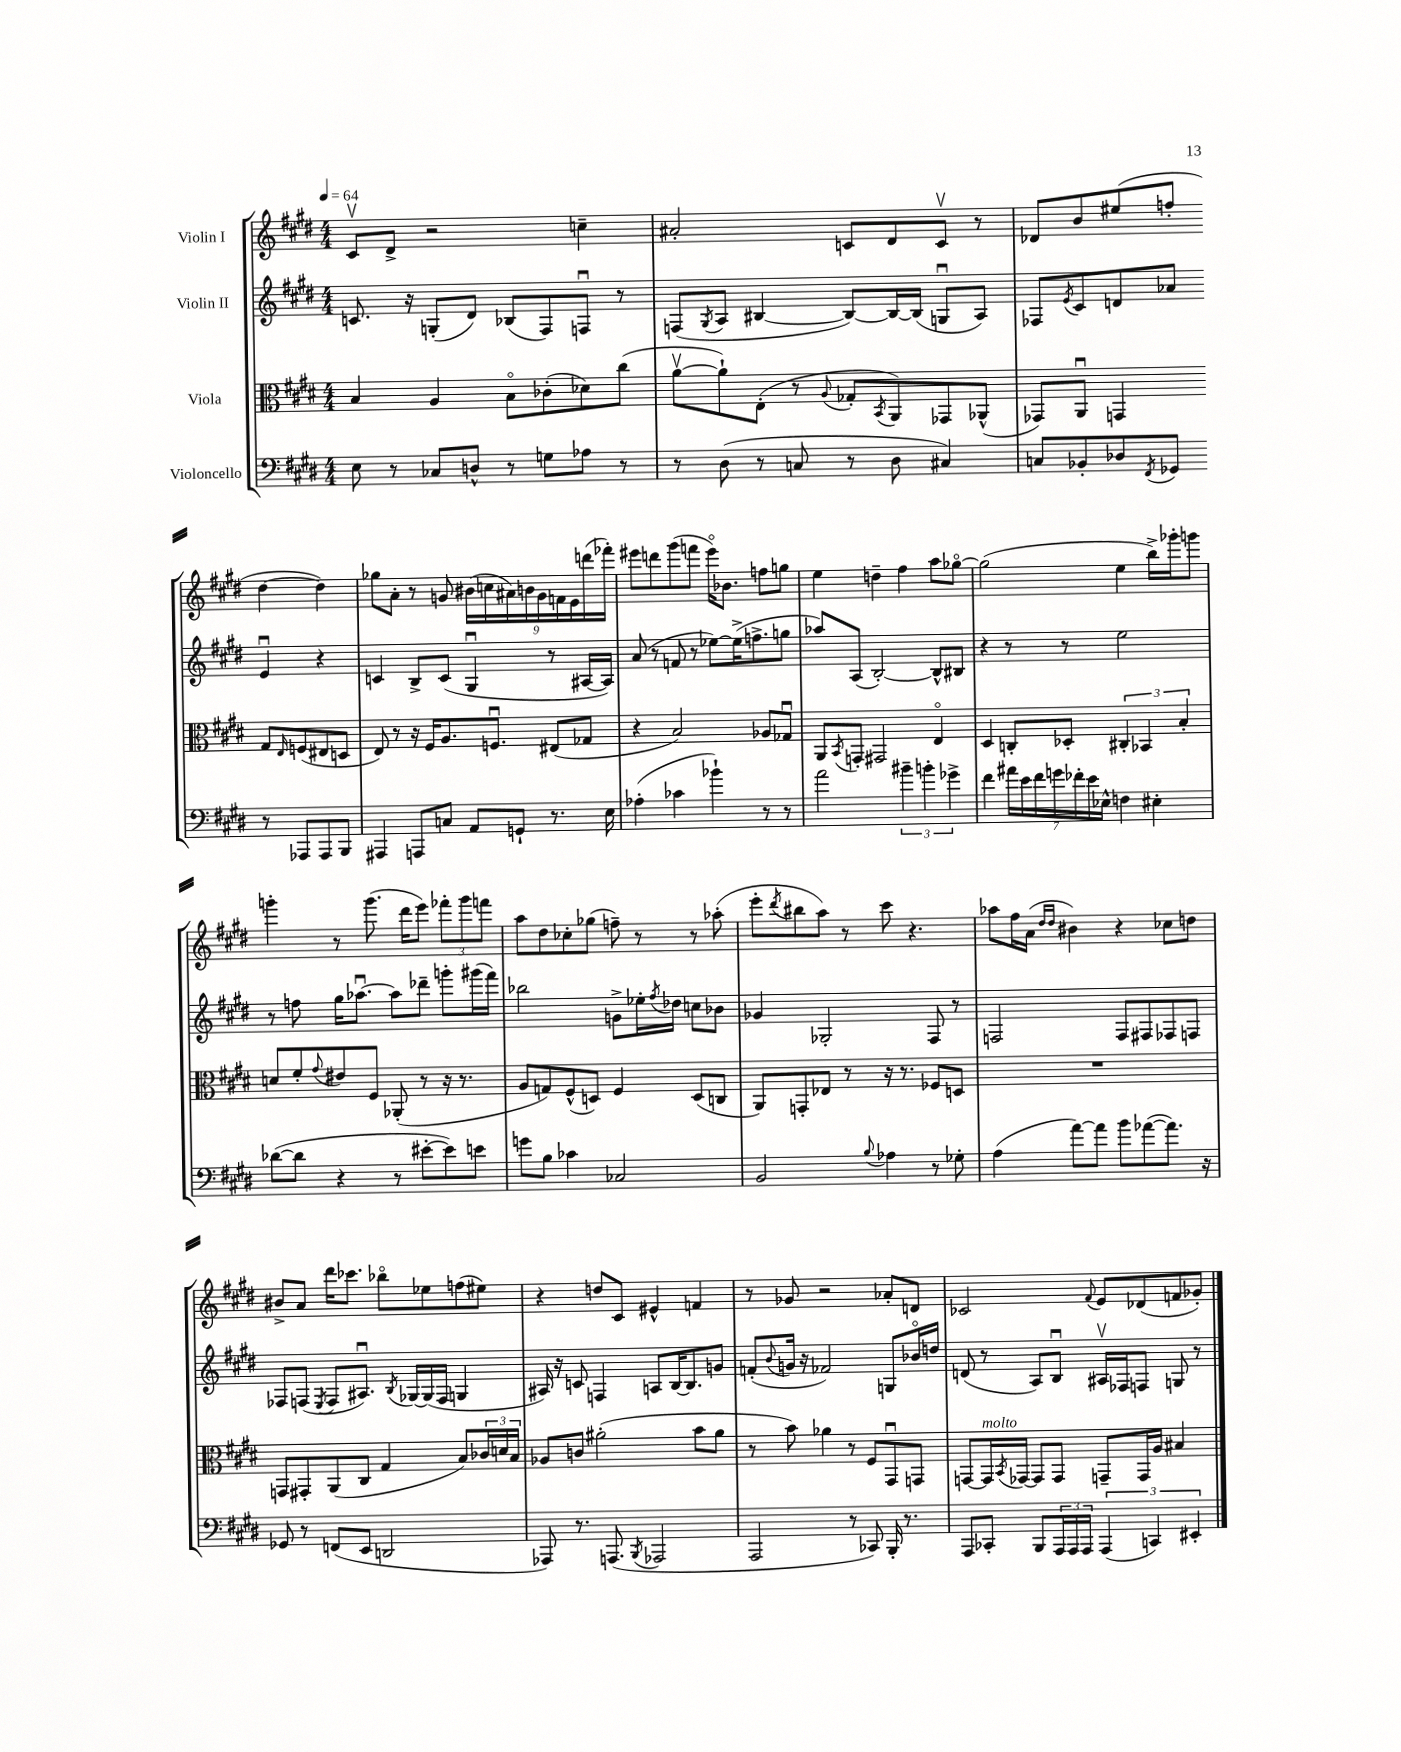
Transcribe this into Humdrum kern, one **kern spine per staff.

**kern	**kern	**kern	**kern
*part4	*part3	*part2	*part1
*staff4	*staff3	*staff2	*staff1
*I"Violoncello	*I"Viola	*I"Violin II	*I"Violin I
*clefF4	*clefC3	*clefG2	*clefG2
*k[f#c#g#d#]	*k[f#c#g#d#]	*k[f#c#g#d#]	*k[f#c#g#d#]
*M4/4	*M4/4	*M4/4	*M4/4
*MM64	*MM64	*MM64	*MM64
=1	=1	=1	=1
8E\	4B/	8.cn/	8c#v/L
8r	.	.	8d#^/J
.	.	16r	.
8C-X/L	4A/	(8Gn'/L	2r
8Dn^^/J	.	8d#/J)	.
8r	8B\L	(8B-X/L	.
8Gn\L	(8c-X'\	8F#/)	.
8A-X\J	8d-X\)	8Fnu/J	4ccn~\
8r	(8cc#\J	8r	.
=2	=2	=2	=2
8r	[8av\L	(8Fn/L	2a#X'/
.	.	8qG#/	.
(8D#\	8a`\])	8A/J	.
8r	(8E'\J	[4B#X/	.
8Cn/	8r	.	.
.	8qqA/	.	.
8r	8G-X'/L	8B#/L_)	8cn/L
.	8qBB/	.	.
8D#\	8AA/)	16B#/L_	8d#/
.	.	(16B#/JJ]	.
4C#X/)	8GG-X/	8Gnu/L	8cv/J
.	(8AA-X^^/J	8A/J)	8r
=3	=3	=3	=3
8Cn/L	8GG-X/L)	8F-X/L	8d-X/L
.	.	8qe/	.
8BB-X'/	8AAu/J	8c#/	8b/
8D-X/	4GGn/	8dn/	(8ee#X/
8qFF#/	.	.	.
8GG-X/J	.	8a-X/J	8ffn'/J
8r	8G#/L	4eu/	[4dd#\
.	16qqE/	.	.
8AAA-X/L	(8Fn/	.	.
8AAA-/	8E#X/	4r	4dd#\])
8BBB/J	8Dn/J	.	.
!!LO:LB:g=z
=4	=4	=4	=4
4AAA#X/	8E/)	4cn/	8gg-X\L
.	8r	.	8a'\J
8AAAn/L	16r	8B^/L	8r
.	16F#/KL	.	.
8Cn/J	8.A/	(8c/J	8gn/
8AA/L	.	4G#u/	(18b#X\LL
.	.	.	18ccn\
.	8.Fnu/J	.	.
.	.	.	18a#X\)
8GGn`/J	.	.	.
.	.	.	18bn\
.	.	.	18g\
8.r	(8E#X/L	8r	.
.	.	.	18fn\
.	.	.	18e\
.	8G-X/J	[16A#X/LL	.
.	.	.	(18dddn\
16E\	.	16A#/JJ])	.
.	.	.	18fff-X'\JJ)
=5	=5	=5	=5
(4A-X'\	4r	(8a/	8eee#X\L
.	.	8r	8dddn\
4c-X\	2B/)	8fn/	(8ggg#\
.	.	8r	8fffn\J
4b-X`\)	.	[8ee-X\L)	16eee#\KL)
.	.	.	8.b-X\J
.	.	(16ee-^\K]	.
.	.	8.ffn^\	.
8r	8A-X/L	.	8ffn\L
8r	8G-Xu/J	8ggn\J	8ggn\J
=6	=6	=6	=6
2a\	8AA/L	8aa-X/L)	4ee\
.	8qBB/	.	.
.	8GGn'/J	(8A/J	.
.	2GG#X/	[2B'/)	4ddn~\
6b#X~\	.	.	4ff#\
6bn'\	.	.	.
.	4E/	8B^^/L]	8aa\L
6g-X^\	.	.	.
.	.	8B#X/J	[8gg-X\J
=7	=7	=7	=7
4f#\	4D#/	4r	(2gg-\]
28a#X\LL	8Cn'/L	8r	.
28e\	.	.	.
28f#\	.	.	.
28gn\	.	.	.
.	8D-X'/J	8r	.
28f-X'\	.	.	.
28e\	.	.	.
28E-X^^\JJ	.	.	.
4Fn\	6C#X'/	2ee\	4ee\
.	6BB-X/	.	.
4E#X'\	.	.	16bb^\LL)
.	.	.	16ggg-X'\J
.	6B'/	.	.
.	.	.	8gggn\J
!!LO:LB:g=z
=8	=8	=8	=8
([8d-X\L	8dn/L	8r	4gggn'\
8d-\J]	8f#'/	8ffn\	.
.	8qqg#/	.	.
4r	8e#X/	16gg#\KL	8r
.	.	[8.aa-Xu\J	.
.	8F#/J	.	(8.ggg\
8r	(8AA-X'/	8aa-\L]	.
.	.	.	16ddd#\KL
[8e#X'\L	8r	8ddd-X~\J	8eee\J)
8e#\])	16r	8gggn'\L	12fff-X'\L
.	8.r	.	.
.	.	.	12ggg\
8en\J	.	(16ggg#X\L	.
.	.	.	12fffn\J
.	.	16fff#\JJ)	.
=9	=9	=9	=9
8gn\L	8A/L	2bb-X\	8aa\L
8B\J	8Gn/)	.	8dd#\
4c-X\	(8F#^^/	.	8cc-X'\
.	8Dn/J)	.	(8gg-X\J
2C-X/	4F#/	8gn^\L	8ffn~\)
.	.	16ee-X'\L	8r
.	.	8qff#/	.
.	.	16dd-X\JJ	.
.	(8D/L	8ccn\L	8r
.	8Cn/J	8b-X\J	(8aa-X'\
=10	=10	=10	=10
2BB/	8AA/L)	4g-X/	8eee'\L
.	.	.	8qddd#/
.	8GGn'/	.	8bb#X\
.	8E-X/J	2G-X'/	8aa\J)
.	8r	.	8r
8qqB/	.	.	.
4A-X\	16r	.	8ccc#\
.	8.r	.	.
.	.	.	4.r
8r	8F-X/L	8F#/	.
8G-X'\	8Dn/J	8r	.
=11	=11	=11	=11
(4A\	1r	2Fn/	8aa-X\L
.	.	.	16ff#\L
.	.	.	(16a\JJ
.	.	.	16qqdd#/LL
.	.	.	16qqdd#/JJ
[8a\L)	.	.	4b#X\)
8a\J]	.	.	.
8b\L	.	8F/L	4r
([8a-X\	.	8F#X/	.
8.a-\J])	.	8F-X/	8cc-X\L
.	.	8Fn/J	8ddn\J
16r	.	.	.
!!LO:LB:g=z
=12	=12	=12	=12
8GG-X/	8GGn/L	8F-X/L	8b#X^/L
8r	8GG#X'/	(8Fn/J	8a/J
.	.	8qE/	.
(8FFn/L	(8AA/	8F/L	16ddd#\KL
.	.	.	8.ccc-X\J
8EE/J	8C#/J	8.A#Xu/J)	.
2DDn/	4G#/	.	8bb-X\L
.	.	8qB/	.
.	.	[16G-X/LL	.
.	.	(16G-/]	8ee-X\
.	.	16F/JJ	.
.	8B/L)	4Gn/	(8ffn\
.	24c-X/L	.	8ee#X\J)
.	24dn/	.	.
.	24B/JJ	.	.
=13	=13	=13	=13
8AAA-X/)	8A-X/L	16A#X/)	4r
.	.	16r	.
8.r	8cn/J	8cn/	.
.	(2a#X'\	4Fn/	8ddn/L
(8.AAAn/	.	.	.
.	.	.	8c#/J
8qBBB/	.	.	.
2AAA-X/	.	8An/L	4e#X^^/
.	.	[16B/K	.
.	.	8.B/]	.
.	8b\L	.	4fn/
.	8a#\J	8gn/J	.
=14	=14	=14	=14
2AAA/	8r	(8fn'/L	8r
.	.	8qqb/	.
.	8b\)	16gn/Jk	8g-X/
.	.	16r	.
.	4a-X\	2f-X/)	2r
8r	8r	.	.
8CC-X/)	8F#/L	.	.
16BBB'/	8GG#u/	8Gn/L	8a-X'/L
8.r	.	.	.
.	8GGn/J	16b-X/L	8dn/J
.	.	16ddn/JJ	.
=15	=15	=15	=15
8AAA/L	[8GGn/L	(8dn/	2c-X/
!	!LO:TX:a:i:t=molto	!	!
8CC-X'/J	16GG/L]	8r	.
.	8qBB/	.	.
.	[16GG-X/JJ	.	.
8BBB/L	8GG-/L]	8A/L)	.
24AAA/L	8GG-/J	8Bu/J	.
24AAA/	.	.	.
24AAA/JJ	.	.	.
.	.	.	8qqf#/
(6AAA/	8GGn~/L	16A#Xv/LL	8e/L
.	.	16F-X/J	.
.	16GG/L	8Fn/J	(8d-X/
6CCn/)	.	.	.
.	16A/JJ	.	.
.	4B#X/	8Gn/	8fn/
6EE#X'/	.	.	.
.	.	8r	8g-X'/J)
==	==	==	==
*-	*-	*-	*-
